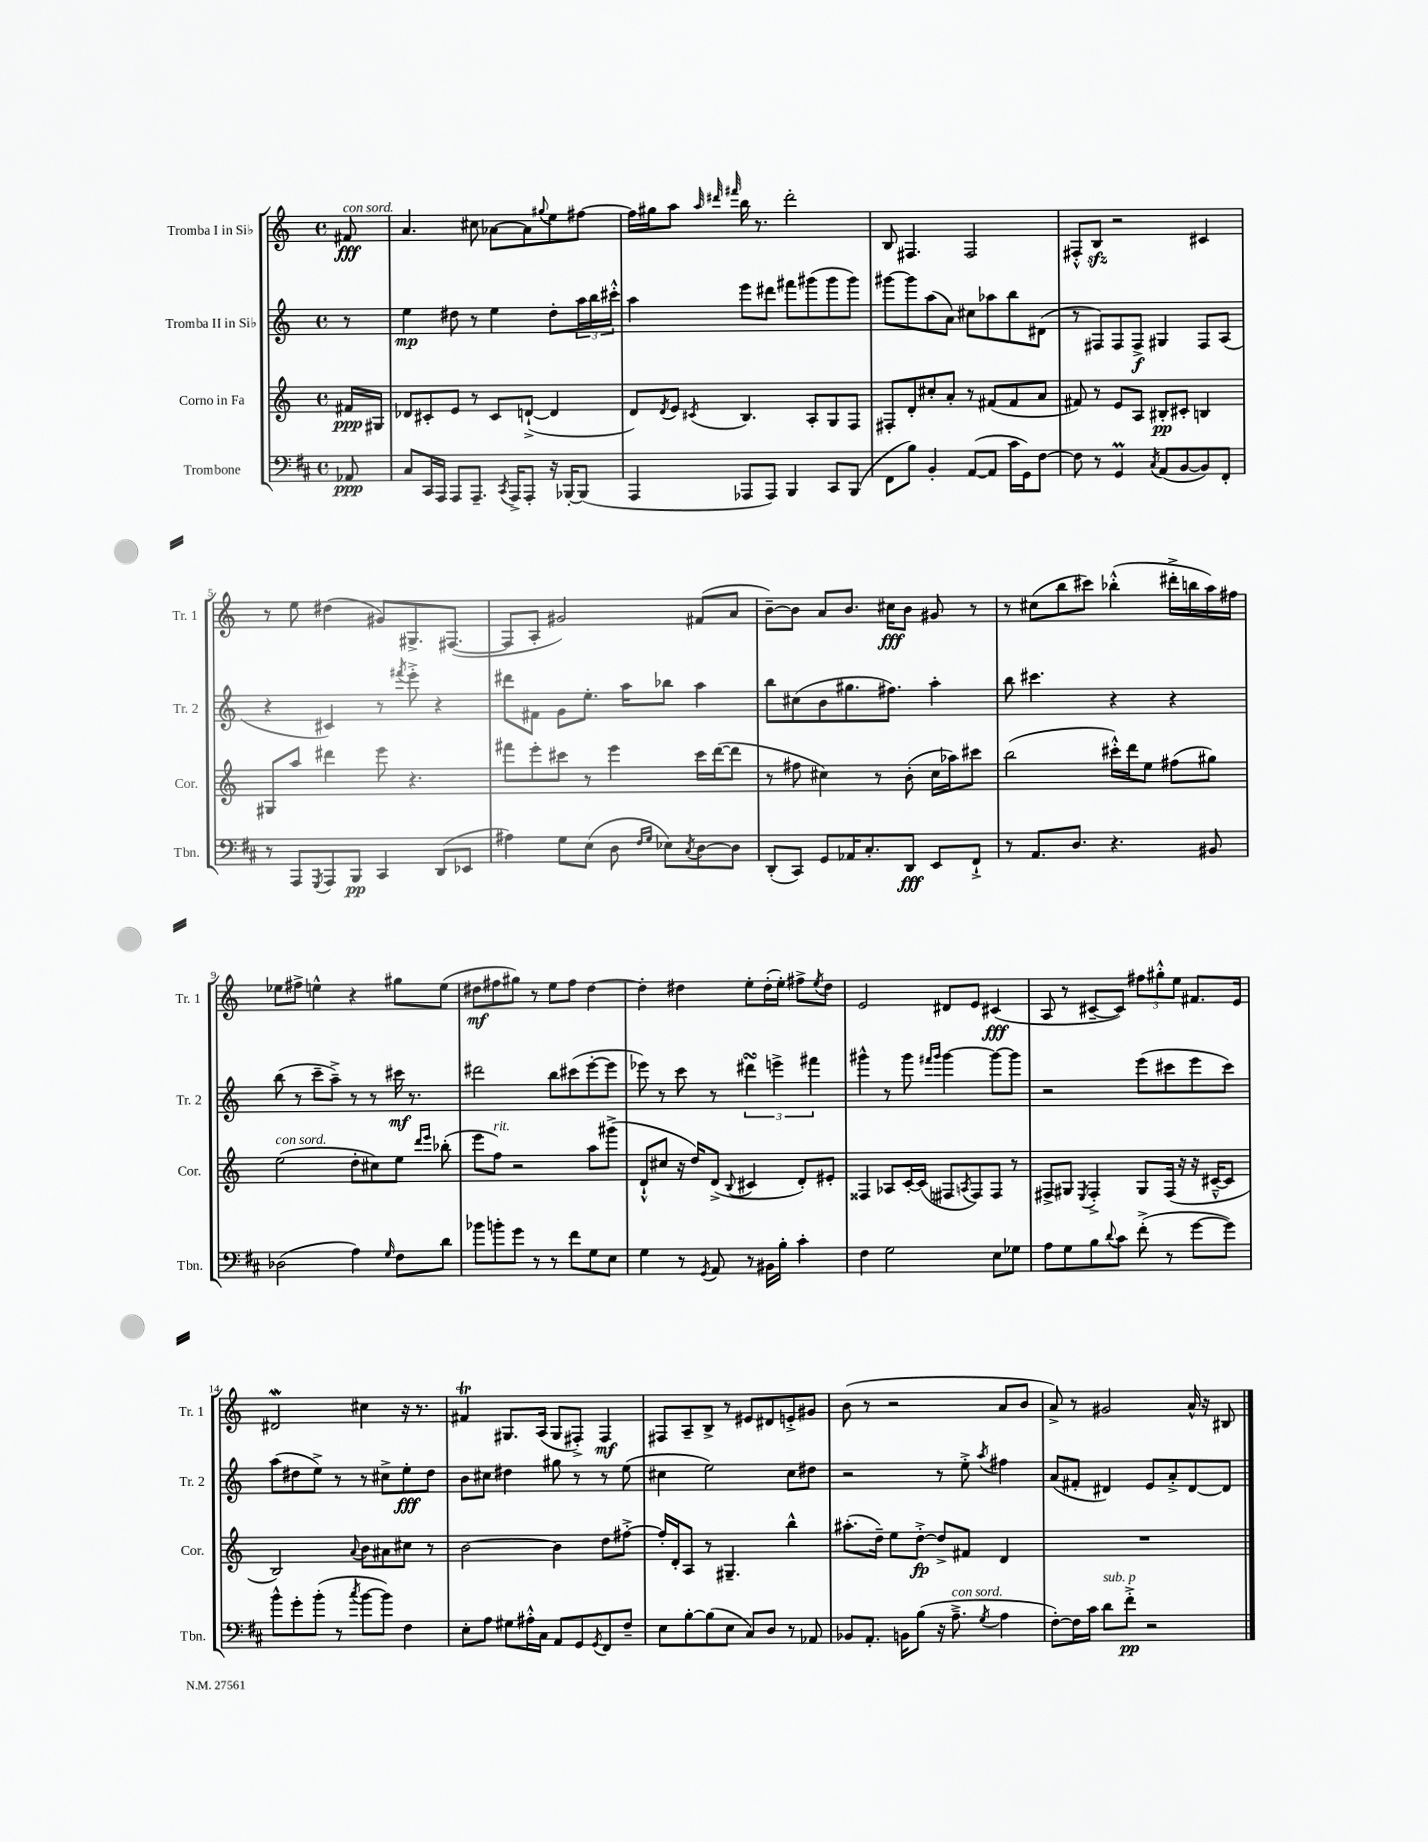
<<
\new StaffGroup <<
\new Staff = "s0" \with { instrumentName = "Tromba I in Sib" shortInstrumentName = "Tr. 1" } {
    \clef treble \key c \major \defaultTimeSignature \time 4/4 \partial 8
    fis'8\fff^\markup { \italic "con sord." } |
    a'4. cis''8 aes'8~ aes'8 \appoggiatura { gis''8 } e''8 fis''8~ |
    fis''16 gis''16 a''8 \grace { a''32 dis'''32 fis'''32 } b''16 r8. dis'''2-. |
    b8 fis4. fis2 |
    fis8-.-^ b8\sfz r2 cis'4 |
    r8 e''8 dis''4( gis'8) gis8.-> fis8.~( |
    fis8 a8-. gis'2) fis'8( a'8 |
    b'8~--) b'8 a'8 b'8. cis''16\fff b'8 gis'8 r8 |
    r8 cis''8( b''8 cis'''8) bes''4-.-^( dis'''16-.-> b''16 a''16) fis''16 |
    ees''8 fis''8-> e''4-^ r4 gis''8 e''8( |
    dis''8\mf fis''8 gis''8) r8 e''8 fis''8 dis''4~ |
    dis''4-. dis''4 e''8-. dis''16-.( e''16-.) fis''8-> \acciaccatura { e''8 } dis''8 |
    e'2 dis'8 e'8 cis'4\fff( |
    a8 r8 cis'8~-- cis'8) \tuplet 3/2 { fis''8 gis''8-.-^ e''8 } fis'8. e'16 |
    dis'2\mordent cis''4 r16 r8. |
    fis'4\trill gis8. a16( gis8 fis8-.->) fis4\mf |
    fis8 a8-- b8-> r8 eis'8 dis'8 e'8-.-> gis'8 |
    b'8( r8 r2 a'8 b'8 |
    a'8->) r8 gis'2 a'16-^ r16 bis8 \bar "|." |
}
\new Staff = "s1" \with { instrumentName = "Tromba II in Sib" shortInstrumentName = "Tr. 2" } {
    \clef treble \key c \major \defaultTimeSignature \time 4/4 \partial 8
    r8 |
    e''4\mp dis''8 r8 e''4 dis''8-. \tuplet 3/2 { a''16 b''16 cis'''16-.-^ } |
    a''4 e'''8 dis'''8 fis'''8 gis'''8( gis'''8 gis'''8) |
    gis'''8~ gis'''8 a''8( a'8) cis''8 aes''8 b''8 dis'8( |
    r8 fis8) fis8 fis8->\f gis4 fis8 a8( |
    r4 cis'4) r8 \acciaccatura { fis'''8 } e'''8-.-> r4 |
    dis'''8 fis'8 g'8 e''8.-. a''16 bes''8 a''4 |
    b''8 cis''8( b'8 gis''8. fis''8.) a''4-. |
    b''8 cis'''4. r4 r4 |
    b''8( r8 c'''8-- a''8--->) r8 r8 cis'''16\mf r8. |
    dis'''2 b''8 cis'''8( e'''8~-. e'''8 |
    ees'''8) r8 c'''8 r8 \tuplet 3/2 { dis'''4\turn e'''4-> fis'''4 } |
    gis'''4-^ r8 gis'''8 \grace { fis'''16 gis'''16 } gis'''4~ gis'''8~ gis'''8 |
    r2 e'''8( cis'''8 e'''8 cis'''8) |
    a''8( dis''8 e''8->) r8 r8 cis''8-> e''8-.\fff dis''8 |
    b'8 cis''8 dis''4 gis''8 r8 r8 e''8( |
    cis''4 e''2) cis''8 dis''8 |
    r2 r8 e''8-.-> \acciaccatura { a''8 } fis''4 |
    a'8( fis'8-. dis'4) e'8 a'8-.-> dis'8~ dis'8 \bar "|." |
}
\new Staff = "s2" \with { instrumentName = "Corno in Fa" shortInstrumentName = "Cor." } {
    \clef treble \key c \major \defaultTimeSignature \time 4/4 \partial 8
    fis'16\ppp gis16 |
    des'8 cis'8-. e'8 r8 cis'8 d'8~-!->( d'4 |
    d'8) \acciaccatura { d'8 } e'8 \acciaccatura { cis'8 } b4. a8-. g8 f8 |
    fis8-. d'8-. cis''8-. a'8-. r8 fis'8( fis'8 a'8 |
    fis'8) r8 e'8 a8 bis8-.\pp cis'8-. b4 |
    gis8 a''8 dis'''4 e'''8 r4. |
    fis'''8 e'''8-. cis'''8 r8 e'''4 cis'''16 d'''16~( d'''8 |
    r8 fis''8 cis''4) r8 b'8-.( cis''16 aes''16) cis'''8 |
    b''2( cis'''16-.-^) d'''16 e''8 fis''8( gis''8) |
    e''2^\markup { \italic "con sord." }( d''8-. cis''8) e''8 \grace { d'''16 e'''16 } bes''8-.( |
    e'''8 f''8^\markup { \italic "rit." }) r2 a''8 gis'''8->( |
    d'8-!-^ cis''8 r16 d''16) d'8->( \appoggiatura { b8 } cis'4 d'8-.) eis'8-. |
    fisis4 aes8 c'16~-. c'16( fis8 \acciaccatura { a8 } fis8) fis8 r8 |
    fis8-> gis8 \acciaccatura { e8 } fis4-.-> gis8 fis16( r16 r16 cis'16~---^ cis'8 |
    b2) \appoggiatura { a'8 } b'8 ais'8 cis''8 r8 |
    b'2~ b'4 d''8 fis''8~-.-> |
    fis''16-. d'16-. a8 r8 gis4.-- b''4-^ |
    ais''8.-.( d''16--) e''8 d''8~-.->\fp d''8-> fis'8 d'4 |
    R1 \bar "|." |
}
\new Staff = "s3" \with { instrumentName = "Trombone" shortInstrumentName = "Tbn." } {
    \clef bass \key d \major \defaultTimeSignature \time 4/4 \partial 8
    aes,8\ppp |
    cis8 cis,16 a,,16 a,,8 a,,8.-- \acciaccatura { cis,8 } a,,16-> a,,8-. r16 bes,,16~-. bes,,8( |
    a,,4 aes,,8 aes,,8) b,,4 cis,8 b,,8( |
    fis,8 b8) b,4-. a,8~( a,8 cis'16 g,16) fis8~ |
    fis8 r8 g,4\prall \acciaccatura { cis8 } a,8( b,8~ b,8) fis,8-. |
    r8 a,,8 \acciaccatura { g,,8 } a,,8 b,,8\pp cis,4 d,8( ees,8 |
    ais4) g8 e8( d8 \grace { fis16 g16 } ees8) \acciaccatura { cis8 } d8~ d8 |
    d,8-.( cis,8) g,8 aes,16 cis8.-. d,8\fff e,8 fis,8-!-> |
    r8 a,8. d8. r4. bis,8 |
    des2( a4) \grace { g16 } fis8 d'8 |
    bes'8 b'8-. g'8 r8 r8 fis'8 g8 e8 |
    g4 r8 \acciaccatura { g,8 } a,8 r8 bis,16 b16-. cis'4-. |
    fis4 g2 e8 ges8 |
    a8 g8 b8 \appoggiatura { d'8 } cis'8 fis'8-.->( r8 g'8~ g'8) |
    b'8-^ g'8-. b'8-.( r8 \acciaccatura { cis''8 } b'8~ b'8) fis4 |
    e8-. a8 gis8 ais16-.-^ cis16 a,8 g,8 \acciaccatura { g,8 } fis,8 fis8-- |
    e8 b8~-. b8( e8 cis8) d8 r8 aes,8 |
    bes,8 a,8.-. b,16 b8( r16 a8.--->^\markup { \italic "con sord." } \acciaccatura { g8 } a4 |
    fis8~-.) fis16 cis'16 d'8^\markup { \italic "sub. p" } fis'8-.->\pp r2 \bar "|." |
}
>>
>>
